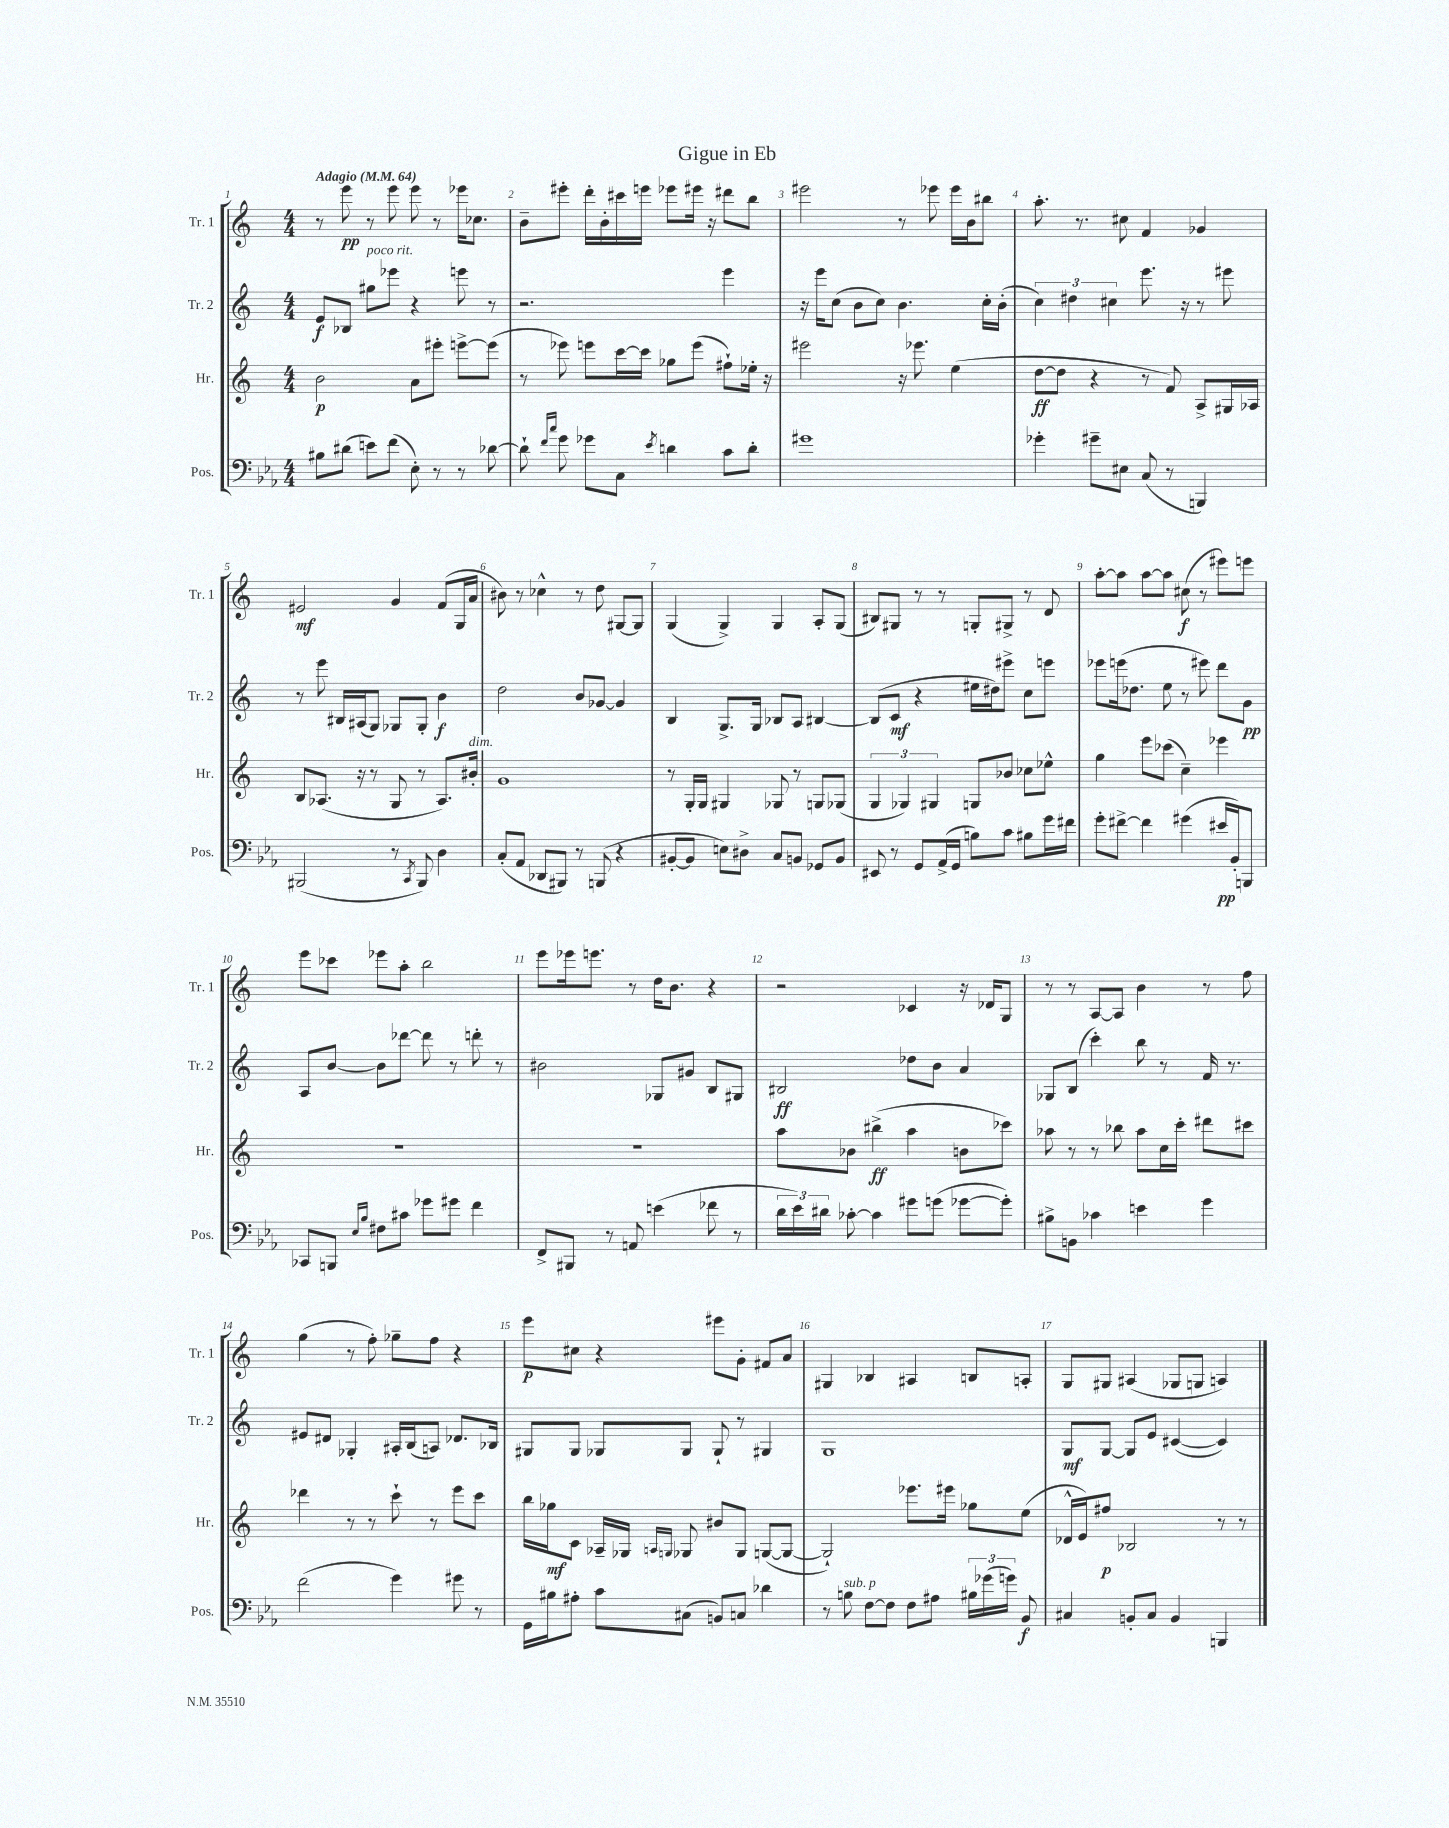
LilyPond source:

\header { title = "Gigue in Eb" }
<<
\new StaffGroup <<
\new Staff = "s0" \with { instrumentName = "Tr. 1" shortInstrumentName = "Tr. 1" } {
    \clef treble \key c \major \numericTimeSignature \time 4/4 \tempo "Adagio" 4 = 64
    \autoBeamOff r8 e'''8\pp r8 e'''8 e'''8 r8 ees'''16[ ces''8.] |
    b'8[-- eis'''8]-. d'''16[-. b'16-. cis'''16 e'''16] ees'''8[ eis'''16] r16 dis'''8[ b''8] |
    eis'''2 r8 ees'''8 ees'''16[ b'16 bis''8] |
    a''8.-. r8. cis''8 f'4 ges'4 |
    eis'2\mf g'4 f'8[( g16 a'16] |
    bis'8) r8 ces''4-^ r8 d''8 gis8[~ gis8] |
    g4( g4->) g4 a8[-. g8]( |
    bis8[) gis8] r8 r8 g8[-. gis8]-> r8 d'8 |
    a''8[~-. a''8] a''8[~ a''8] cis''8\f( r8 eis'''8[) e'''8] |
    e'''8[ ces'''8] ees'''8[ a''8]-. b''2 |
    e'''8[ ees'''16 e'''8.] r8 d''16[ b'8.] r4 |
    r2 ces'4 r16 des'16[ g8] |
    r8 r8 a8[~ a8] b'4 r8 f''8 |
    g''4( r8 f''8-.) ges''8[-- f''8] r4 |
    e'''8[\p cis''8] r4 eis'''8[ g'8]-. fis'8[ a'8] |
    gis4 bes4 ais4 b8[ a8]-. |
    g8[ gis8] ais4( ges8[ g8] a4) \bar "|." |
}
\new Staff = "s1" \with { instrumentName = "Tr. 2" shortInstrumentName = "Tr. 2" } {
    \clef treble \key c \major \numericTimeSignature \time 4/4
    \autoBeamOff e'8[\f bes8] gis''8[^\markup { \italic "poco rit." } ees'''8] r4 e'''8 r8 |
    r2. e'''4 |
    r16 e'''16[ c''8]( b'8[ c''8]) b'4. c''16[-. b'16]-.( |
    \tuplet 3/2 { c''4) dis''4 cis''4 } e'''8. r16 r8 eis'''8 |
    r8 e'''8 bis16[ ais16( g8]) ges8[ ges8]-. b'4\f |
    d''2 b'8[ ges'8]~ ges'4 |
    b4 g8.[-> g16] bes8[ a8] bis4~ |
    bis8[( c'8]\mf r4 eis''16[ dis''16) eis'''8]-> c''8[ e'''8] |
    ees'''8[ e'''16( des''8.] e''8 r8 eis'''8) d'''8[ g'8]\pp |
    a8[ b'8]~ b'8[ des'''8]~ des'''8 r8 d'''8-. r8 |
    bis'2 ges8[ gis'8] b8[ gis8] |
    bis2\ff des''8[ b'8] a'4 |
    ges8[ b8]( c'''4-.) b''8 r8 f'16 r8. |
    eis'8[ dis'8] ges4-. ais16[-. b16( a8]) des'8.[ bes16] |
    gis8[ gis8] ges8[ ges8] ges8-! r8 gis4 |
    g1 |
    g8[\mf g8]~ g8[ e'8] cis'4~( cis'4) \bar "|." |
}
\new Staff = "s2" \with { instrumentName = "Hr." shortInstrumentName = "Hr." } {
    \clef treble \key c \major \numericTimeSignature \time 4/4
    \autoBeamOff b'2\p a'8[ eis'''8]-. e'''8[~-> e'''8]( |
    r8 ees'''8) e'''8[ c'''16~ c'''16] ges''8[ e'''8]( fis''8[-!) ees''16]-. r16 |
    eis'''2 r16 ees'''8. e''4( |
    d''8[~\ff d''8] r4 r8 f'8) a8[-> gis16 aes16] |
    b8[ aes8.]( r16 r8 g8 r8 aes8.[) bis'16]-.^\markup { \italic "dim." } |
    g'1 |
    r8 g16[-. g16] gis4 ges8 r8 g8[ ges8]( |
    \tuplet 3/2 { g4 ges4) gis4 } g8[ bes'8] ces''8[ ees''8]-^ |
    g''4 e'''8[ ces'''8]( c''4--) ees'''4 |
    R1 |
    R1 |
    a''8[ bes'8] bis''4->\ff( a''4 b'8[ ces'''8]) |
    aes''8 r8 r8 bes''8 aes''8[ c''16 c'''16]-. dis'''8[ cis'''8] |
    des'''4 r8 r8 c'''8-! r8 e'''8[ c'''8] |
    b''16[ ges''16\mf c'8] aes16[-- ges16] \grace { a16[ g16] } ges8 bis'8[ ges8] g8[~( g8]~ |
    g2-!) ees'''8.[ eis'''16] ges''8[ e''8]( |
    des'16[-^ e'16) fis''8]\p bes2 r8 r8 \bar "|." |
}
\new Staff = "s3" \with { instrumentName = "Pos." shortInstrumentName = "Pos." } {
    \clef bass \key ees \major \numericTimeSignature \time 4/4
    \autoBeamOff bis8[ dis'8]( e'8[) f'8]( ees8-.) r8 r8 des'8~ |
    des'8-! \grace { f'16[ c''16] } g'8 ges'8[ c8] \acciaccatura { ees'8 } d'4 c'8[ d'8]-. |
    gis'1 |
    ges'4-. gis'8[-- eis8] c8( r8 b,,4) |
    bis,,2( r8 \acciaccatura { c,8 } bis,,8) d4 |
    c8[-.( aes,8] des,8[ bis,,8]) r8 b,,8( r4 |
    bis,8[~-. bis,8] e8[) dis8]-> c8[ b,8] ges,8[ b,8] |
    eis,8 r8 g,8[ aes,16->( g,16] b8[) c'8] bis8[ g'16 fis'16] |
    g'8[-. fis'8]~-> fis'4 gis'4( eis'16[\pp bes,16-.) b,,8] |
    ces,8[ b,,8] \grace { ees16[ bes16] } fis8[ cis'8] ges'8[ gis'8] f'4 |
    f,8[-> bis,,8] r8 a,8 e'4( fes'8 r8 |
    \tuplet 3/2 { d'16[ ees'16) dis'16] } ces'8~-. ces'4 gis'8[ g'8]( ges'8[~ ges'8]-.) |
    bis8[-> b,8] ces'4 e'4 g'4 |
    f'2( g'4) gis'8 r8 |
    g,16[ bis16 ais8]-. c'8[ cis8]( b,8[) c8] des'4 |
    r8 b8^\markup { \italic "sub. p" } f8[~ f8] f8[ ais8] \tuplet 3/2 { bis16[ ges'16( g'16]) } bes,8\f |
    cis4 b,8[-. cis8] b,4 b,,4 \bar "|." |
}
>>
>>
\layout { \context { \Score \override BarNumber.break-visibility = ##(#f #t #t) barNumberVisibility = #all-bar-numbers-visible } }
